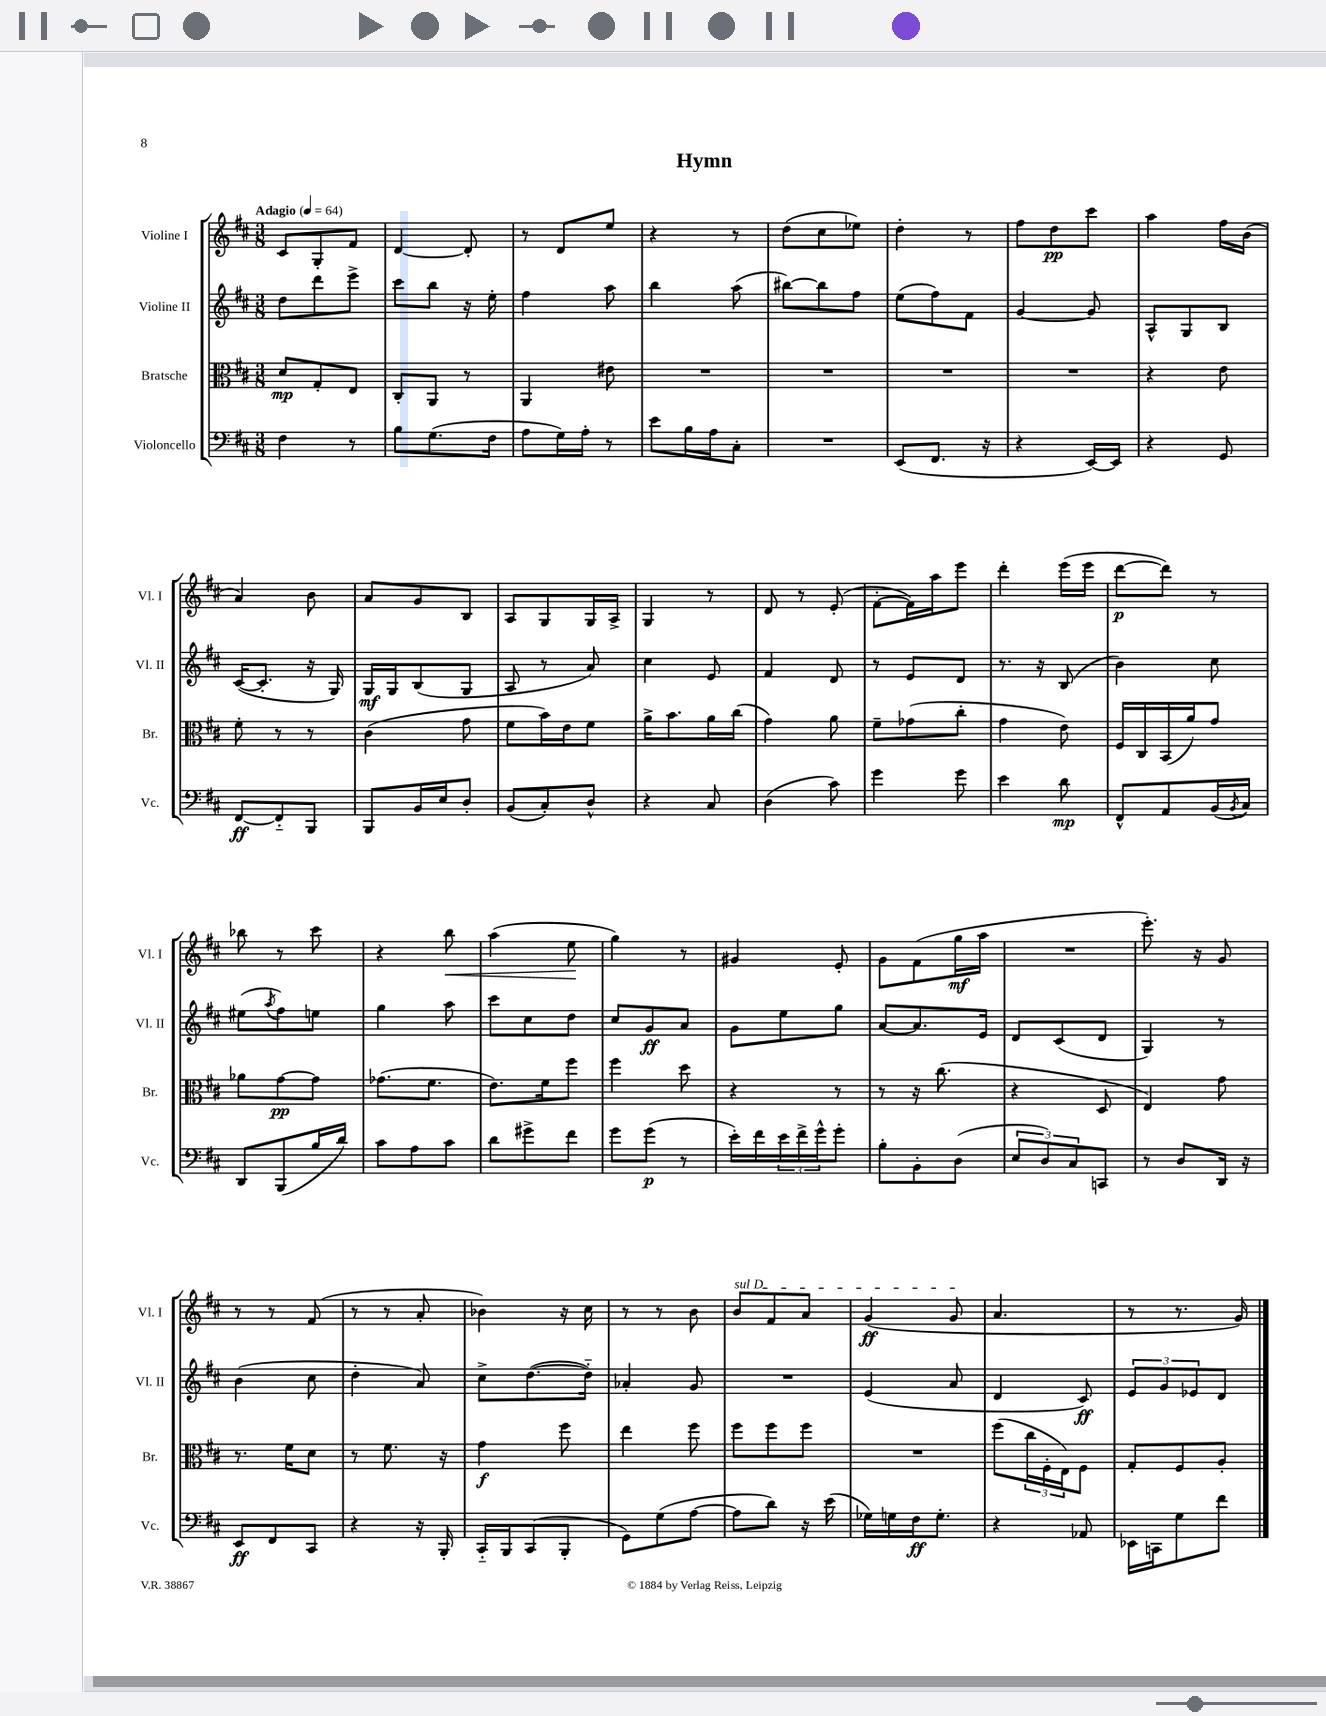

**kern	**dynam	**kern	**dynam	**kern	**dynam	**kern	**dynam
*part4	*part4	*part3	*part3	*part2	*part2	*part1	*part1
*staff4	*staff4	*staff3	*staff3	*staff2	*staff2	*staff1	*staff1
*I"Violoncello	*	*I"Bratsche	*	*I"Violine II	*	*I"Violine I	*
*I'Vc.	*	*I'Br.	*	*I'Vl. II	*	*I'Vl. I	*
*clefF4	*	*clefC3	*	*clefG2	*	*clefG2	*
*k[f#c#]	*	*k[f#c#]	*	*k[f#c#]	*	*k[f#c#]	*
*M3/8	*	*M3/8	*	*M3/8	*	*M3/8	*
*MM64	*	*MM64	*	*MM64	*	*MM64	*
=1	=1	=1	=1	=1	=1	=1	=1
!	!	!	!	!	!	!LO:TX:a:B:t=Adagio	!
4F#\	.	8d/L	mp	8dd\L	.	8c#/L	.
.	.	8G'/	.	8ddd\	.	8G'/	.
8r	.	8E/J	.	8eee^\J	.	8f#/J	.
=2	=2	=2	=2	=2	=2	=2	=2
8B\L	.	8C#'/L	.	8ccc#\L	.	[4d/	.
(8.G\	.	8AA/J	.	8bb\J	.	.	.
.	.	8r	.	16r	.	8d'/]	.
16F#\Jk	.	.	.	16ee'\	.	.	.
=3	=3	=3	=3	=3	=3	=3	=3
8A\L	.	4AA/	.	4ff#\	.	8r	.
16G\L)	.	.	.	.	.	8d/L	.
16A'\JJ	.	.	.	.	.	.	.
8r	.	8e#X\	.	8aa\	.	8ee/J	.
=4	=4	=4	=4	=4	=4	=4	=4
8e\L	.	4.r	.	4bb\	.	4r	.
16B\L	.	.	.	.	.	.	.
16A\J	.	.	.	.	.	.	.
8C#'\J	.	.	.	(8aa\	.	8r	.
=5	=5	=5	=5	=5	=5	=5	=5
4.r	.	4.r	.	[8bb#X\L)	.	(8dd\L	.
.	.	.	.	8bb#\]	.	8cc#\	.
.	.	.	.	8ff#\J	.	8ee-X\J)	.
=6	=6	=6	=6	=6	=6	=6	=6
(8EE/L	.	4.r	.	(8ee\L	.	4dd'\	.
8.FF#/J	.	.	.	8ff#\)	.	.	.
.	.	.	.	8f#\J	.	8r	.
16r	.	.	.	.	.	.	.
=7	=7	=7	=7	=7	=7	=7	=7
4r	.	4.r	.	[4g/	.	8ff#\L	.
.	.	.	.	.	.	8dd\	pp
[16EE/LL)	.	.	.	8g/]	.	8ccc#\J	.
16EE/JJ]	.	.	.	.	.	.	.
=8	=8	=8	=8	=8	=8	=8	=8
4r	.	4r	.	8A^^/L	.	4aa\	.
.	.	.	.	8G/	.	.	.
8GG/	.	8e\	.	8B/J	.	16ff#\LL	.
.	.	.	.	.	.	(16b\JJ	.
!!LO:LB:g=z
=9	=9	=9	=9	=9	=9	=9	=9
[8FF#/L	ff	8f#'\	.	([16c#/KL	.	4a/)	.
.	.	.	.	8.c#'/J]	.	.	.
8FF#/]	.	8r	.	.	.	.	.
8BBB/J	.	8r	.	16r	.	8b\	.
.	.	.	.	16G/)	.	.	.
=10	=10	=10	=10	=10	=10	=10	=10
8BBB/L	.	(4c#\	.	16G/LL	mf	8a/L	.
.	.	.	.	16G/J	.	.	.
16BB/L	.	.	.	(8B/	.	8g/	.
16E/J	.	.	.	.	.	.	.
8D'/J	.	8g\	.	8G/J	.	8B/J	.
=11	=11	=11	=11	=11	=11	=11	=11
(8BB/L	.	8f#\L	.	8A/	.	8A/L	.
8C#'/)	.	16b\L)	.	8r	.	8G/	.
.	.	16e\J	.	.	.	.	.
8D^^/J	.	8f#\J	.	8a/)	.	16G/L	.
.	.	.	.	.	.	16A^/JJ	.
=12	=12	=12	=12	=12	=12	=12	=12
4r	.	16a^\KL	.	4cc#\	.	4G/	.
.	.	8.b\	.	.	.	.	.
8C#/	.	16a\L	.	8e/	.	8r	.
.	.	(16cc#\JJ	.	.	.	.	.
=13	=13	=13	=13	=13	=13	=13	=13
(4D\	.	4g\)	.	4f#/	.	8d/	.
.	.	.	.	.	.	8r	.
8c#\)	.	8a\	.	8d/	.	(8e'/	.
=14	=14	=14	=14	=14	=14	=14	=14
4g\	.	8f#~\L	.	8r	.	[8f#'\L	.
.	.	(8g-X\	.	8e/L	.	16f#\L])	.
.	.	.	.	.	.	16aa\J	.
8g\	.	8cc#'\J	.	8d/J	.	8eee\J	.
=15	=15	=15	=15	=15	=15	=15	=15
4e\	.	4g\	.	8.r	.	4ddd'\	.
.	.	.	.	16r	.	.	.
8d\	mp	8e\)	.	(8B/	.	(16eee\LL	.
.	.	.	.	.	.	16eee\JJ	.
=16	=16	=16	=16	=16	=16	=16	=16
8FF#^^/L	.	16F#/LL	.	4b\)	.	[8ddd\L	p
.	.	16C#/	.	.	.	.	.
8AA/	.	(16BB/	.	.	.	8ddd\J])	.
.	.	16a/J)	.	.	.	.	.
(16BB/L	.	8g/J	.	8cc#\	.	8r	.
8qBB/	.	.	.	.	.	.	.
16C#/JJ)	.	.	.	.	.	.	.
!!LO:LB:g=z
=17	=17	=17	=17	=17	=17	=17	=17
8DD/L	.	8a-X\L	.	(8ee#X\L	.	8bb-X\	.
.	.	.	.	8qaa/	.	.	.
(8BBB/	.	[8g\	pp	8ff#\)	.	8r	.
16B/L	.	8g\J]	.	8een\J	.	8ccc#\	.
16d/JJ)	.	.	.	.	.	.	.
=18	=18	=18	=18	=18	=18	=18	=18
8c#\L	.	(8.g-X\L	.	4gg\	.	4r	.
8A\	.	.	.	.	.	.	.
.	.	8.f#\J	.	.	.	.	.
!	!	!	!	!	!	!	!LO:HP:b
8c#\J	.	.	.	8aa\	.	8bb\	<
=19	=19	=19	=19	=19	=19	=19	=19
8d\L	.	8.e\L)	.	8ccc#\L	.	(4aa\	.
8g#X^\	.	.	.	8cc#\	.	.	.
.	.	16f#\k	.	.	.	.	.
8f#\J	.	8ff#\J	.	8dd\J	.	8ee\	.
.	.	.	.	.	.	.	[
=20	=20	=20	=20	=20	=20	=20	=20
8g\L	.	4ff#\	.	8cc#/L	.	4gg\)	.
(8g\J	p	.	.	8g/	ff	.	.
8r	.	8dd\	.	8a/J	.	8r	.
=21	=21	=21	=21	=21	=21	=21	=21
16e'\LL)	.	4r	.	8g\L	.	4g#X/	.
16f#\	.	.	.	.	.	.	.
24e\	.	.	.	8ee\	.	.	.
24f#^\	.	.	.	.	.	.	.
24g^^\J	.	.	.	.	.	.	.
8g'\J	.	8r	.	8gg\J	.	8e'/	.
=22	=22	=22	=22	=22	=22	=22	=22
8B'\L	.	8r	.	[8a/L	.	8g\L	.
8BB'\	.	16r	.	8.a/]	.	(8f#\	.
.	.	(8.cc#\	.	.	.	.	.
(8D\J	.	.	.	.	.	16gg\L	mf
.	.	.	.	16e/Jk	.	16aa\JJ	.
=23	=23	=23	=23	=23	=23	=23	=23
12E/L	.	4r	.	8d/L	.	4.r	.
12D/)	.	.	.	.	.	.	.
.	.	.	.	(8c#/	.	.	.
12C#/	.	.	.	.	.	.	.
8CCn/J	.	8D/	.	8d/J	.	.	.
=24	=24	=24	=24	=24	=24	=24	=24
8r	.	4E/)	.	4G/)	.	8.eee'\)	.
8D/L	.	.	.	.	.	.	.
.	.	.	.	.	.	16r	.
16DD/Jk	.	8g\	.	8r	.	8g/	.
16r	.	.	.	.	.	.	.
!!LO:LB:g=z
=25	=25	=25	=25	=25	=25	=25	=25
8EE/L	ff	8.r	.	(4b\	.	8r	.
8FF#/	.	.	.	.	.	8r	.
.	.	16f#\KL	.	.	.	.	.
8CC#/J	.	8d\J	.	8cc#\	.	(8f#/	.
=26	=26	=26	=26	=26	=26	=26	=26
4r	.	8r	.	4dd'\	.	8r	.
.	.	8.f#\	.	.	.	8r	.
16r	.	.	.	8a/)	.	8a'/	.
16BBB'/	.	16r	.	.	.	.	.
=27	=27	=27	=27	=27	=27	=27	=27
16CC#/LL	.	4g\	f	8cc#^\L	.	4b-X\)	.
16BBB/J	.	.	.	.	.	.	.
(8CC#/	.	.	.	([8.dd\	.	.	.
8BBB'/J	.	8ff#\	.	.	.	16r	.
.	.	.	.	16dd\Jk])	.	16cc#\	.
=28	=28	=28	=28	=28	=28	=28	=28
8GG\L)	.	4ee\	.	4a-X'/	.	8r	.
(8G\	.	.	.	.	.	8r	.
[8A\J	.	8ff#\	.	8g/	.	8b\	.
=29	=29	=29	=29	=29	=29	=29	=29
!	!	!	!	!	!	!LO:TX:a:i:t=sul D	!
8A\L]	.	8ff#\L	.	4.r	.	8b/L	.
8d\J)	.	8ff#\	.	.	.	8f#/	.
16r	.	8ff#\J	.	.	.	8a/J	.
(16e\	.	.	.	.	.	.	.
=30	=30	=30	=30	=30	=30	=30	=30
16G-X\LL)	.	4.r	.	(4e/	.	(4g/	ff
16Gn\	.	.	.	.	.	.	.
16F#\J	ff	.	.	.	.	.	.
8.G'\J	.	.	.	.	.	.	.
.	.	.	.	8a/	.	8g/	.
=31	=31	=31	=31	=31	=31	=31	=31
4r	.	(8ff#\L	.	4d/	.	4.a/	.
.	.	24cc#\L	.	.	.	.	.
.	.	24F#'\	.	.	.	.	.
.	.	24E\J)	.	.	.	.	.
8AA-X/	.	8F#\J	.	8c#/)	ff	.	.
=32	=32	=32	=32	=32	=32	=32	=32
16EE-X\LL	.	8G'/L	.	12e/L	.	8r	.
16CCn\J	.	.	.	.	.	.	.
.	.	.	.	12g/	.	.	.
8G\	.	8F#/	.	.	.	8.r	.
.	.	.	.	12e-X/	.	.	.
8f#\J	.	8A'/J	.	8d/J	.	.	.
.	.	.	.	.	.	16g/)	.
==	==	==	==	==	==	==	==
*-	*-	*-	*-	*-	*-	*-	*-
